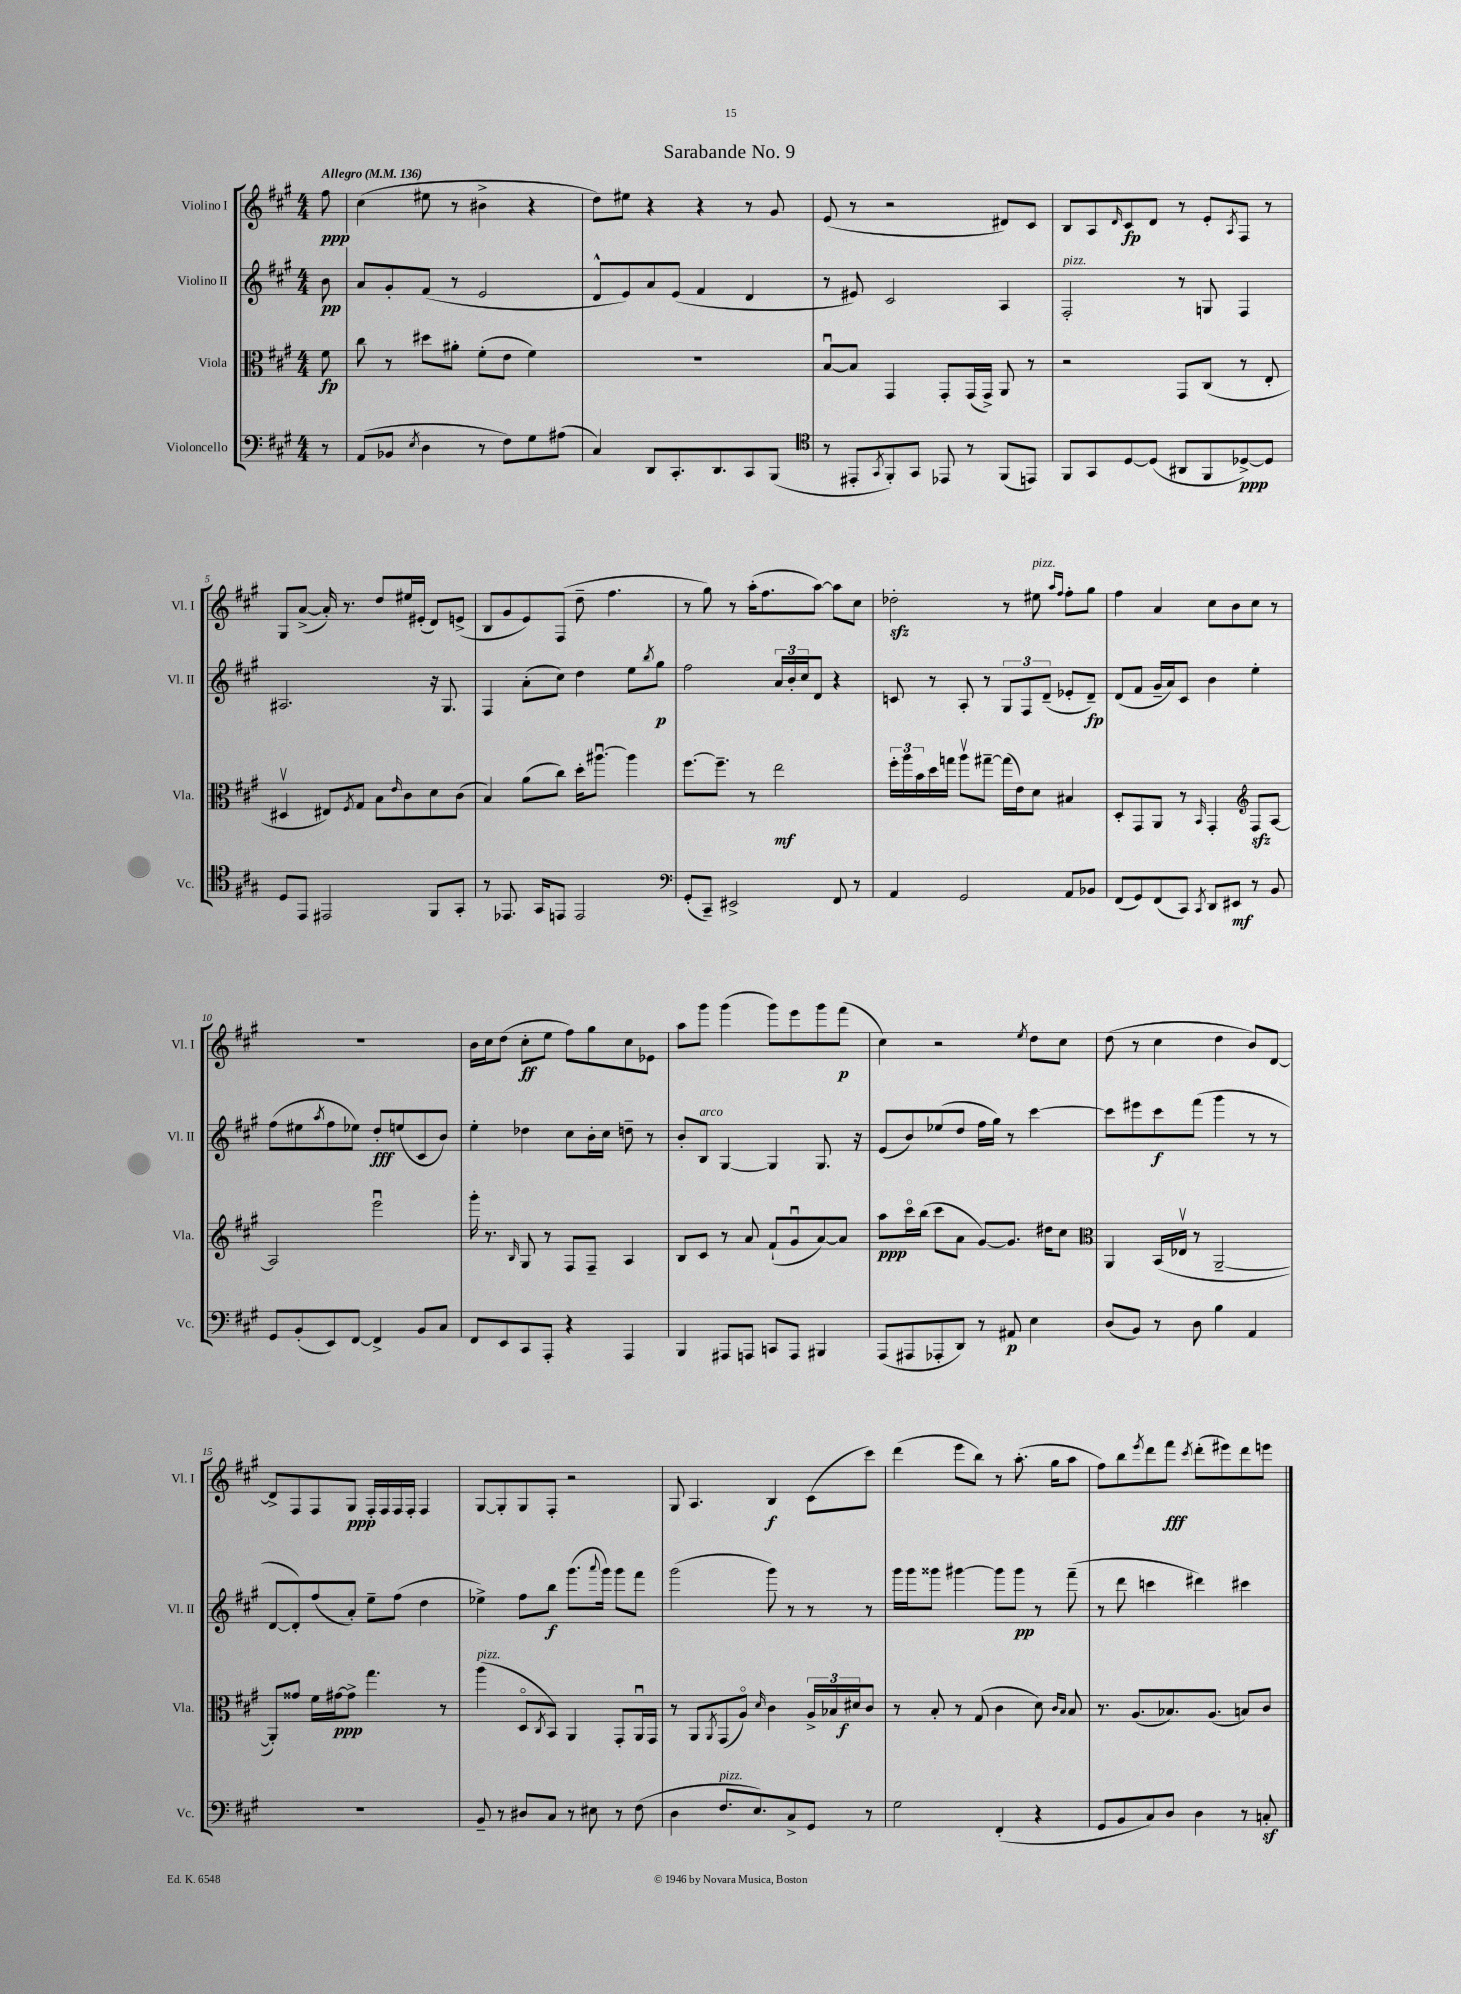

**kern	**kern	**kern	**kern
*staff4	*staff3	*staff2	*staff1
*clefF4	*clefC3	*clefG2	*clefG2
*k[f#c#g#]	*k[f#c#g#]	*k[f#c#g#]	*k[f#c#g#]
*M4/4	*M4/4	*M4/4	*M4/4
*MM136	*MM136	*MM136	*MM136
8r	8f#	8b	8ff#
=	=	=	=
(8AA	8cc#	8a	(4cc#
8BB-	8r	8g#'	.
8qE	.	.	.
4D	8dd#	(8f#	8ee#
.	8a#'	8r	8r
8r	(8f#'	2e	4b#^
8F#)	8e	.	.
8G#	4f#)	.	4r
(8A#	.	.	.
=	=	=	=
4C#)	1r	8d^^	8dd)
.	.	8e)	8ee#
8DD	.	8a	4r
8.CC#'	.	(8e	.
.	.	4f#	4r
8.DD	.	.	.
8CC#	.	4d	8r
(8BBB	.	.	8g#
=	=	=	=
*clefC4	*	*	*
8r	[8Bu	8r	(8e
8EE#'	8B]	8e#)	8r
8qGG#	.	.	.
8FF#')	4GG#	2c#	2r
8GG#	.	.	.
8EE-	8GG#'	.	.
8r	(16GG#	.	.
.	16GG#^)	.	.
(8FF#	8AA	4A	8d#)
8EE)	8r	.	8c#
=	=	=	=
8FF#	2r	2F#'	8B
8GG#	.	.	8A
.	.	.	16qqd
[8D	.	.	8c#
(8D]	.	.	8d
8AA#	8GG#	8r	8r
8FF#	(8C#	8G	8e'
.	.	.	8qA
[8D-^)	8r	4F#	8F#
8D-]	8E'	.	8r
=	=	=	=
8D	4D#v	2.A#	8G#
8EE	.	.	([8a^
2EE#	8E#)	.	16a'])
.	.	.	8.r
.	8qF#	.	.
.	8G#	.	.
.	8B	.	8dd
.	16qqe	.	.
.	8c#	.	16ee#
.	.	.	(16e#'
8FF#	8d	16r	8d)
.	.	8.G#	.
8GG#'	(8c#	.	(8e^
=	=	=	=
8r	4B)	4F#	8B
8.EE-	.	.	8g#
.	(8a	(8a'	8e)
16GG#	.	.	.
8EE	8cc#)	8cc#)	(8F#
2EE	16dd'	4dd	8dd~
.	[8.aa#u	.	.
.	.	.	4.ff#
.	4aa#]	8ee	.
.	.	8qbb	.
.	.	8gg#	.
=	=	=	=
*clefF4	*	*	*
(8GG#'	[8.ff#	2ff#	8r
8CC#~)	.	.	8gg#)
.	8.ff#~]	.	.
2EE#^	.	.	8r
.	8r	.	(16aa'
.	.	.	8.ff#
.	2ee	24a	.
.	.	24b'	.
.	.	24cc#	.
.	.	8d	[8aa)
8FF#	.	4r	8aa]
8r	.	.	8cc#
=	=	=	=
4AA	24ff#'	8c	2dd-'
.	24aa	.	.
.	24b	.	.
.	16dd	8r	.
.	16gg	.	.
2GG#	8aav	8A'	.
.	[8gg#~	8r	.
.	(16gg#]	12G#	8r
.	16e)	.	.
.	.	12F#	.
.	8d	.	8ee#
.	.	(12d~	.
.	.	.	16qqaa
.	.	.	16qqff#
8AA	4B#	8e-'	8ff#'
8BB-	.	8d~)	8gg#
=	=	=	=
(8FF#	8D'	(8d	4ff#
8GG#)	8GG#	8f#	.
(8FF#	8AA	16g#~	4a
.	.	16a)	.
8CC#)	8r	8c#	.
8qCC#	16qqBB	.	.
8DD	4GG#'	4b	8cc#
8EE#	.	.	8b
*	*clefG2	*	*
8r	8F#	4ee'	8cc#
8BB	[8A	.	8r
=	=	=	=
8GG#	2A]	(8ff#	1r
(8BB'	.	8ee#	.
.	.	8qaa	.
8EE)	.	8ff#	.
[8FF#	.	8ee-)	.
4FF#^]	2eeeu	8dd'	.
.	.	(8ee	.
8BB	.	8c#	.
8C#	.	8b)	.
=	=	=	=
8FF#	16ggg#'	4ee'	16b
.	8.r	.	16cc#
8EE	.	.	(8dd
.	16qqB	.	.
8CC#	8G#	4dd-	8cc#'
8AAA'	8r	.	8ee
4r	8F#	8cc#	8ff#)
.	8F#~	16b'	8gg#
.	.	16cc#	.
4AAA	4A	8dd~	8cc#
.	.	8r	8e-
=	=	=	=
4BBB	8B	8b'	8aa
.	8c#	8B	8ggg#
8AAA#	8r	[4G#	(4ggg#
8AAA	8a	.	.
8CC	(8f#`	4G#]	8ggg#)
8AAA	8g#u	.	8eee
4BBB#	[8a)	8.G#	8ggg#
.	8a]	.	(8fff#
.	.	16r	.
=	=	=	=
(8AAA	8aa	(8e	4cc#)
8AAA#	16ccc#o	8b)	.
.	(16bb	.	.
8AAA-'	8ccc#	(8ee-	2r
8DD)	8a	8dd	.
8r	[8g#)	16ff#	.
.	.	16gg#)	.
8AA#	8.g#]	8r	.
.	.	.	8qee
4E	.	[4ccc#	8dd
.	16dd#	.	.
.	8cc#	.	8cc#
=	=	=	=
*	*clefC3	*	*
(8D	4AA	8ccc#]	(8dd
8BB)	.	8eee#	8r
8r	(16BB	8ccc#	4cc#
.	16E-v	.	.
8D	8r	(8fff#	.
4B	[2AA~	4ggg#	4dd
4AA	.	8r	8b)
.	.	8r	[8d
=	=	=	=
1r	8AA'])	[8d	8d^]
.	8g##	8d'])	8F#
.	16f#	(8ff#	8F#
.	[16g#	.	.
.	8g#^]	8a')	8G#
.	4.gg#	8ee~	16F#'
.	.	.	16F#
.	.	(8ff#	16F#
.	.	.	16F#'
.	.	4dd	4F#
.	8r	.	.
=	=	=	=
8BB~	(4aa	4ee-^)	[8G#
8r	.	.	8G#']
8D#	8Do	8ff#	8G#
.	8qC#	.	.
8C#	8BB)	8bb	8F#'
8r	4AA	(8.ggg#	2r
8E#	.	.	.
.	.	8qqaaa	.
.	.	16ggg#)	.
8r	8GG#'	8ggg#	.
(8F#	16AAu	8fff#	.
.	16GG#	.	.
=	=	=	=
4D	8r	(2ggg#	8G#
.	8AA	.	4.A
.	8qAA	.	.
8.F#	(8GG#	.	.
.	8Ao)	.	.
8.E)	.	.	.
.	16qqd	.	.
.	4c#	8ggg#)	4B
8C#^	.	8r	.
8GG#	24A^	8r	(8c#
.	24B-	.	.
.	24d#	.	.
8r	8c#	8r	8ccc#)
=	=	=	=
2G#	8r	16ggg#	(4ddd
.	.	16ggg#	.
.	8B'	8ggg##	.
.	8r	[4ggg#	8eee
.	(8G#	.	8bb)
(4FF#'	4c#	8ggg#]	8r
.	.	8ggg#	(8.aa'
4r	8d)	8r	.
.	.	.	16gg#
.	16qqc#	.	.
.	16qqB	.	.
.	8B	(8fff#~	8aa
=	=	=	=
8GG#	8.r	8r	8ff#)
8BB	.	8ddd	8bb
.	(8.A	.	.
.	.	.	8qeee
8C#)	.	4ccc	8ddd
8D	8.B-)	.	8fff#
.	.	.	8qccc#
4D	.	4ddd#)	(8ddd'
.	(8.A	.	.
.	.	.	8eee#)
8r	8B)	4ccc#	8ddd
8C'	8c#	.	8eee
==	==	==	==
*-	*-	*-	*-
